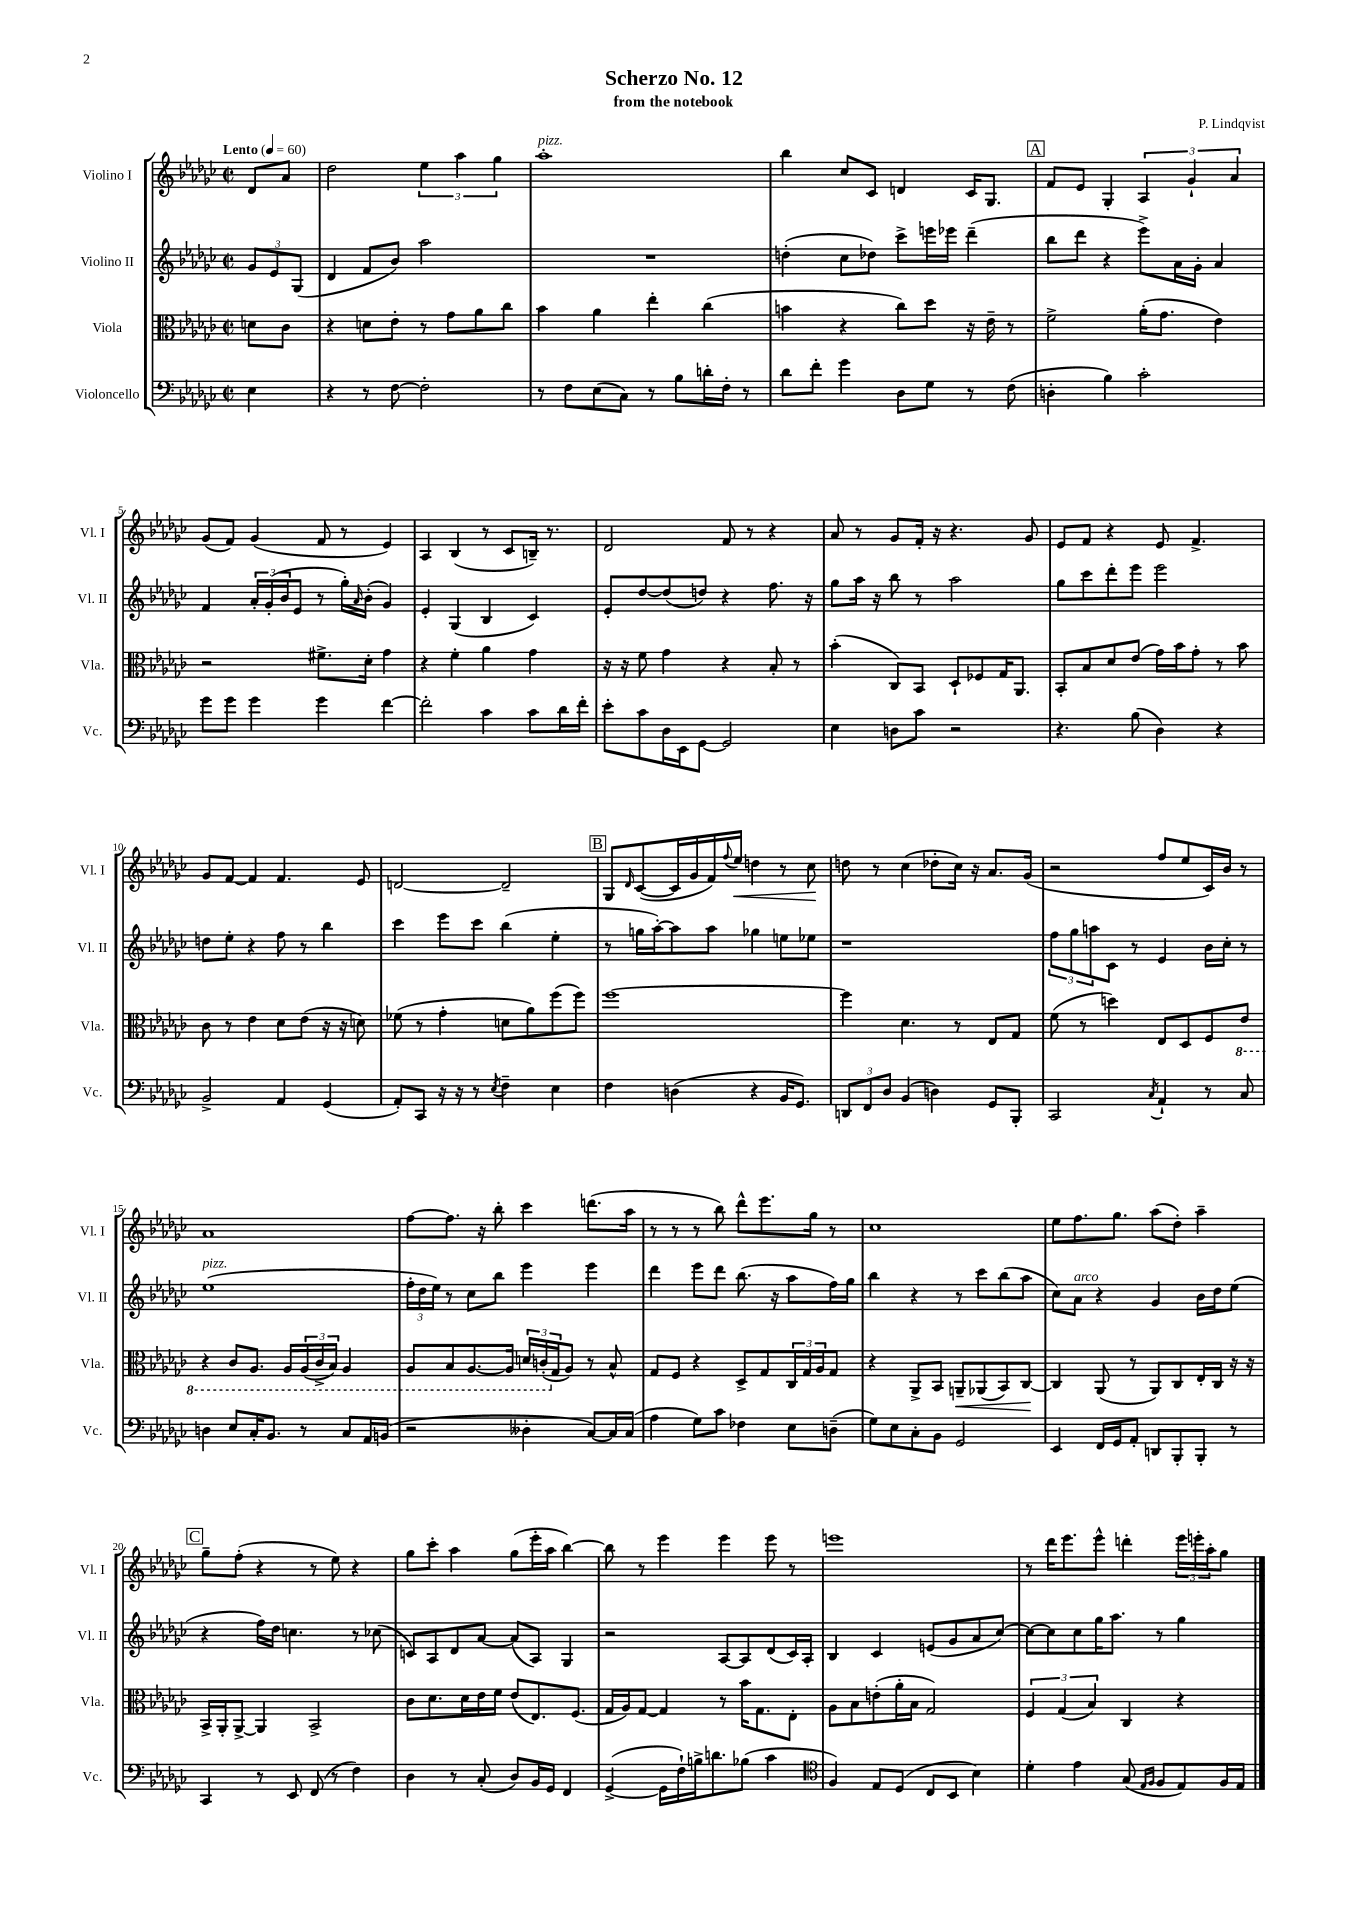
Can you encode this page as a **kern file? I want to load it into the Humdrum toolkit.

**kern	**kern	**dynam	**kern	**kern	**dynam
*part4	*part3	*part3	*part2	*part1	*part1
*staff4	*staff3	*staff3	*staff2	*staff1	*staff1
*I"Violoncello	*I"Viola	*	*I"Violino II	*I"Violino I	*
*I'Vc.	*I'Vla.	*	*I'Vl. II	*I'Vl. I	*
*clefF4	*clefC3	*	*clefG2	*clefG2	*
*k[b-e-a-d-g-c-]	*k[b-e-a-d-g-c-]	*	*k[b-e-a-d-g-c-]	*k[b-e-a-d-g-c-]	*
*M2/2	*M2/2	*	*M2/2	*M2/2	*
*met(c|)	*met(c|)	*	*met(c|)	*met(c|)	*
*MM60	*MM60	*	*MM60	*MM60	*
=	=	=	=	=	=
!	!	!	!	!LO:TX:a:B:t=Lento	!
4E-\	8dn\L	.	12g-/L	8d-/L	.
.	.	.	12e-/	.	.
.	8c-\J	.	.	8a-/J	.
.	.	.	(12G-/J	.	.
=1	=1	=1	=1	=1	=1
4r	4r	.	4d-/	2dd-\	.
8r	8dn\L	.	8f/L	.	.
[8F\	8e-'\J	.	8b-/J)	.	.
2F'\]	8r	.	2aa-\	6ee-\	.
.	8g-\L	.	.	.	.
.	.	.	.	6aa-\	.
.	8a-\	.	.	.	.
.	.	.	.	6gg-\	.
.	8cc-\J	.	.	.	.
=2	=2	=2	=2	=2	=2
!	!	!	!	!LO:TX:a:i:t=pizz.	!
8r	4b-\	.	1r	1aa-'	.
8F\L	.	.	.	.	.
(8E-\	4a-\	.	.	.	.
8C-\J)	.	.	.	.	.
8r	4ee-'\	.	.	.	.
8B-\L	.	.	.	.	.
16dn'\L	(4cc-\	.	.	.	.
16F'\JJ	.	.	.	.	.
8r	.	.	.	.	.
=3	=3	=3	=3	=3	=3
8d-\L	4bn\	.	(4ddn'\	4bb-\	.
8f'\J	.	.	.	.	.
4g-\	4r	.	8cc-\L	8cc-/L	.
.	.	.	8dd-X\J)	8c-/J	.
8D-\L	8cc-\L)	.	8ccc-^\L	4dn/	.
8G-\J	8dd-\J	.	16eeen\L	.	.
.	.	.	16eee-X\JJ	.	.
8r	16r	.	(4ddd-~\	16c-/KL	.
.	16e-~\	.	.	8.G-/J	.
(8F\	8r	.	.	.	.
!!LO:REH:place=s1:t=A
=4	=4	=4	=4	=4	=4
4Dn'\	2f^\	.	8bb-\L	8f/L	.
.	.	.	8ddd-\J	8e-/J	.
4B-\)	.	.	4r	4G-'/	.
2c-'\	(16a-'\KL	.	8eee-^\L)	6A-/	.
.	8.g-\J	.	.	.	.
.	.	.	16a-\L	.	.
.	.	.	.	6g-`/	.
.	.	.	16g-'\JJ	.	.
.	4e-\)	.	4a-/	.	.
.	.	.	.	6a-/	.
!!LO:LB:g=z
=5	=5	=5	=5	=5	=5
8g-\L	2r	.	4f/	(8g-/L	.
8g-\J	.	.	.	8f/J)	.
4g-\	.	.	24a-'/LL	(4g-/	.
.	.	.	(24g-'/	.	.
.	.	.	24b-/J	.	.
.	.	.	8e-/J	.	.
4g-\	8.f#X^\L	.	8r	8f/	.
.	.	.	16gg-'\LL)	8r	.
.	.	.	16qqa-/	.	.
.	16d-'\Jk	.	(16b-'\JJ	.	.
[4f\	4g-\	.	4g-/)	4e-/)	.
=6	=6	=6	=6	=6	=6
2f'\]	4r	.	4e-'/	4A-/	.
.	4f'\	.	(4G-/	(4B-/	.
4c-\	4a-\	.	4B-/	8r	.
.	.	.	.	8c-/L	.
8c-\L	4g-\	.	4c-/)	16Bn~/Jk)	.
.	.	.	.	8.r	.
16d-\L	.	.	.	.	.
16f'\JJ	.	.	.	.	.
=7	=7	=7	=7	=7	=7
8e-'\L	16r	.	8e-'/L	2d-/	.
.	16r	.	.	.	.
8c-\	8f\	.	[8dd-/	.	.
16D-\L	4g-\	.	(8dd-/]	.	.
16EE-\J	.	.	.	.	.
[8GG-\J	.	.	8ddn/J)	.	.
2GG-/]	4r	.	4r	8f/	.
.	.	.	.	8r	.
.	8B-'/	.	8.ff\	4r	.
.	8r	.	.	.	.
.	.	.	16r	.	.
=8	=8	=8	=8	=8	=8
4E-\	(4b-'\	.	8gg-\L	8a-/	.
.	.	.	16aa-\Jk	8r	.
.	.	.	16r	.	.
8Dn\L	8C-/L)	.	8bb-\	8g-/L	.
8c-\J	8BB-/J	.	8r	16f'/Jk	.
.	.	.	.	16r	.
2r	8D-`/L	.	2aa-\	4.r	.
.	8F-X/	.	.	.	.
.	16G-/K	.	.	.	.
.	8.AA-/J	.	.	.	.
.	.	.	.	8g-/	.
=9	=9	=9	=9	=9	=9
4.r	8BB-'/L	.	8gg-\L	8e-/L	.
.	8B-/	.	8ccc-\	8f/J	.
.	8d-/	.	8ddd-'\	4r	.
(8B-\	(8e-/J	.	8eee-\J	.	.
4D-\)	16g-\LL)	.	2eee-\	8e-/	.
.	16b-\J	.	.	.	.
.	8g-'\J	.	.	4.f^/	.
4r	8r	.	.	.	.
.	8b-\	.	.	.	.
!!LO:LB:g=z
=10	=10	=10	=10	=10	=10
2BB-^/	8c-\	.	8ddn\L	8g-/L	.
.	8r	.	8ee-'\J	[8f/J	.
.	4e-\	.	4r	4f/]	.
4AA-/	8d-\L	.	8ff\	4.f/	.
.	(8e-\J	.	8r	.	.
(4GG-/	16r	.	4bb-\	.	.
.	16r	.	.	.	.
.	8dn\)	.	.	8e-/	.
=11	=11	=11	=11	=11	=11
8AA-'/L)	(8f-X\	.	4ccc-\	[2dn/	.
8CC-/J	8r	.	.	.	.
16r	4g-'\	.	8eee-\L	.	.
16r	.	.	.	.	.
8r	.	.	8ccc-\J	.	.
8qE-/	.	.	.	.	.
4F~\	8dn\L	.	(4bb-\	2d~/]	.
.	8a-\)	.	.	.	.
4E-\	(8ff\	.	4ee-'\	.	.
.	8ff\J)	.	.	.	.
!!LO:REH:place=s1:t=B
=12	=12	=12	=12	=12	=12
4F\	[1ff	.	8r	8G-/L	.
.	.	.	.	16qqd-/	.
.	.	.	16ggn\LL	([8c-/	.
.	.	.	[16aa-'\J)	.	.
(4Dn\	.	.	8aa-\]	16c-/L]	.
.	.	.	.	16g-/	.
.	.	.	8aa-\J	16f/)	.
.	.	.	.	8qqff/	.
!	!	!	!	!	!LO:HP:b
.	.	.	.	16ee-/JJ	<
4r	.	.	4gg-X\	4ddn\	.
16BB-/KL	.	.	8een\L	8r	.
8.GG-/J)	.	.	.	.	.
.	.	.	8ee-X\J	8cc-\	.
.	.	.	.	.	[
=13	=13	=13	=13	=13	=13
12DDn/L	4ff\]	.	1r	8ddn\	.
12FF/	.	.	.	.	.
.	.	.	.	8r	.
12D-/J	.	.	.	.	.
(4BB-/	4.d-\	.	.	(4cc-\	.
4Dn\)	.	.	.	8dd-X'\L	.
.	8r	.	.	16cc-\Jk)	.
.	.	.	.	16r	.
8GG-/L	8E-/L	.	.	8.a-/L	.
8BBB-'/J	8G-/J	.	.	.	.
.	.	.	.	(16g-/Jk	.
=14	=14	=14	=14	=14	=14
2CC-/	(8f\	.	12ff\L	2r	.
.	.	.	12gg-\	.	.
.	8r	.	.	.	.
.	.	.	12aan\	.	.
.	4ddn\)	.	8c-\J	.	.
.	.	.	8r	.	.
8qC-/	.	.	.	.	.
4AA-`/	8E-/L	.	4e-/	8ff/L	.
.	8D-/	.	.	8ee-/	.
8r	8F/	.	16b-\LL	16c-/L)	.
.	.	.	16cc-'\JJ	16b-/JJ	.
*	*8ba	*	*	*	*
8C-/	8E-/J	.	8r	8r	.
!!LO:LB:g=z
=15	=15	=15	=15	=15	=15
!	!	!	!LO:TX:a:i:t=pizz.	!	!
4Dn\	4r	.	(1ee-	1a-	.
8E-/L	8C-/L	.	.	.	.
16C-'/K	8.AA-/J	.	.	.	.
8.BB-/J	.	.	.	.	.
.	16AA-/LL	.	.	.	.
8r	(24AA-/	.	.	.	.
.	24C-^/	.	.	.	.
.	24BB-/JJ)	.	.	.	.
8C-/L	4AA-/	.	.	.	.
16AA-/L	.	.	.	.	.
(16BBn/JJ	.	.	.	.	.
=16	=16	=16	=16	=16	=16
2r	8AA-/L	.	24ff'\LL	[8ff\L	.
.	.	.	24dd-\	.	.
.	.	.	24ee-\JJ)	.	.
.	8BB-/	.	8r	8.ff\J]	.
.	[8.AA-/	.	8cc-\L	.	.
.	.	.	.	16r	.
.	.	.	8bb-\J	8bb-'\	.
.	16AA-/Jk]	.	.	.	.
4D--X'\	24Dn/LL	.	4eee-\	4ccc-\	.
.	(24Cn'/	.	.	.	.
*	*X8ba	*	*	*	*
.	24G-/J	.	.	.	.
.	8A-/J)	.	.	.	.
[8C-/L)	8r	.	4eee-\	(8.dddn\L	.
16C-/L]	8B-^^/	.	.	.	.
(16C-/JJ	.	.	.	16aa-\Jk	.
=17	=17	=17	=17	=17	=17
4A-\	8G-/L	.	4ddd-\	8r	.
.	8F/J	.	.	8r	.
8G-\L)	4r	.	8eee-\L	8r	.
8c-\J	.	.	8ddd-\J	8bb-\)	.
4F-X\	8D-^/L	.	(8.bb-\	8ddd-^^\L	.
.	8G-/	.	.	8.eee-\	.
.	.	.	16r	.	.
8E-\L	24C-/L	.	8aa-\L	.	.
.	24G-/	.	.	.	.
.	.	.	.	16gg-\Jk	.
.	24A-/J	.	.	.	.
(8Dn~\J	8G-/J	.	16ff\L)	8r	.
.	.	.	16gg-\JJ	.	.
=18	=18	=18	=18	=18	=18
8G-\L)	4r	.	4bb-\	1cc-	.
8E-\	.	.	.	.	.
8C-'\	8AA-^/L	.	4r	.	.
8BB-\J	8BB-/J	.	.	.	.
!	!	!LO:HP:b	!	!	!
2GG-/	8AAn~/L	<	8r	.	.
.	(8AA-X/	.	8ccc-\L	.	.
.	8BB-/)	.	(8bb-\	.	.
.	[8C-/J	.	8aa-\J	.	.
.	.	[	.	.	.
=19	=19	=19	=19	=19	=19
4EE-/	4C-/]	.	8cc-\L)	8ee-\L	.
!	!	!	!LO:TX:a:i:t=arco	!	!
.	.	.	8a-\J	8.ff\	.
16FF/LL	(8AA-/	.	4r	.	.
16GG-/J	.	.	.	8.gg-\J	.
8AA-'/J	8r	.	.	.	.
8DDn/L	8AA-/L)	.	4g-/	(8aa-\L	.
8BBB-'/	8C-/	.	.	8dd-'\J)	.
8BBB-'/J	16E-'/L	.	16b-\LL	4aa-~\	.
.	16C-/JJ	.	16dd-\J	.	.
8r	16r	.	(8ee-\J	.	.
.	16r	.	.	.	.
!!LO:LB:g=z
!!LO:REH:place=s1:t=C
=20	=20	=20	=20	=20	=20
4CC-/	16BB-^/LL	.	4r	8gg-~\L	.
.	16AA-'/J	.	.	.	.
.	[8AA-^/J	.	.	(8ff'\J	.
8r	4AA-/]	.	16ff\LL)	4r	.
.	.	.	16dd-\JJ	.	.
8EE-/	.	.	4.ccn\	.	.
(8FF/	2BB-^/	.	.	8r	.
8r	.	.	.	8ee-\)	.
4F\)	.	.	8r	4r	.
.	.	.	(8cc-X\	.	.
=21	=21	=21	=21	=21	=21
4D-\	8c-\L	.	8cn/L)	8gg-\L	.
.	8.d-\	.	8A-/	8ccc-'\J	.
8r	.	.	8d-/	4aa-\	.
.	16d-\L	.	.	.	.
(8C-'/	16e-\	.	[8a-/J	.	.
.	16f\JJ	.	.	.	.
8D-/L)	(8e-/L	.	(8a-/L]	(8gg-\L	.
16BB-/L	8.E-/)	.	8A-/J)	16eee-'\L	.
16GG-/JJ	.	.	.	16aa-\JJ	.
4FF/	.	.	4G-/	[4bb-\)	.
.	(8.F/J	.	.	.	.
=22	=22	=22	=22	=22	=22
([4GG-^/	16G-/LL	.	2r	8bb-\]	.
.	16A-/J)	.	.	.	.
.	[8G-/J	.	.	8r	.
16GG-\LL]	4G-/]	.	.	4eee-\	.
16F`\)	.	.	.	.	.
16Bn^\J	.	.	.	.	.
8.dn\	.	.	.	.	.
.	8r	.	[8A-/L	4eee-\	.
(8B-X\J	16b-\KL	.	8A-/]	.	.
.	8.G-\	.	.	.	.
4c-\	.	.	(8d-/	8eee-\	.
.	8E-'\J	.	16c-/L)	8r	.
.	.	.	16A-'/JJ	.	.
=23	=23	=23	=23	=23	=23
*clefC4	*	*	*	*	*
4F/)	8A-\L	.	4B-/	1eeen	.
.	8B-\	.	.	.	.
8E-/L	(8en'\	.	4c-/	.	.
(8D-/J	16a-'\L	.	.	.	.
.	16B-\JJ	.	.	.	.
8C-/L	2G-/)	.	(8en/L	.	.
8BB-/J	.	.	8g-/	.	.
4B-\)	.	.	8a-/	.	.
.	.	.	[8cc-/J)	.	.
=24	=24	=24	=24	=24	=24
4d-'\	6F/	.	8cc-\L_	8r	.
.	.	.	8cc-\]	16ddd-\KL	.
.	(6G-/	.	.	.	.
.	.	.	.	8.eee-\	.
4e-\	.	.	8cc-\	.	.
.	6B-/)	.	.	.	.
.	.	.	16gg-\K	8eee-^^\J	.
.	.	.	8.aa-\J	.	.
(8G-/	4C-/	.	.	4dddn'\	.
16qqE-/LL	.	.	.	.	.
16qqF/JJ	.	.	.	.	.
8F/L	.	.	8r	.	.
8E-/)	4r	.	4gg-\	24eee-\LL	.
.	.	.	.	24eeen'\	.
.	.	.	.	24aa-'\J	.
16F/L	.	.	.	8gg-\J	.
16E-/JJ	.	.	.	.	.
==	==	==	==	==	==
*-	*-	*-	*-	*-	*-
